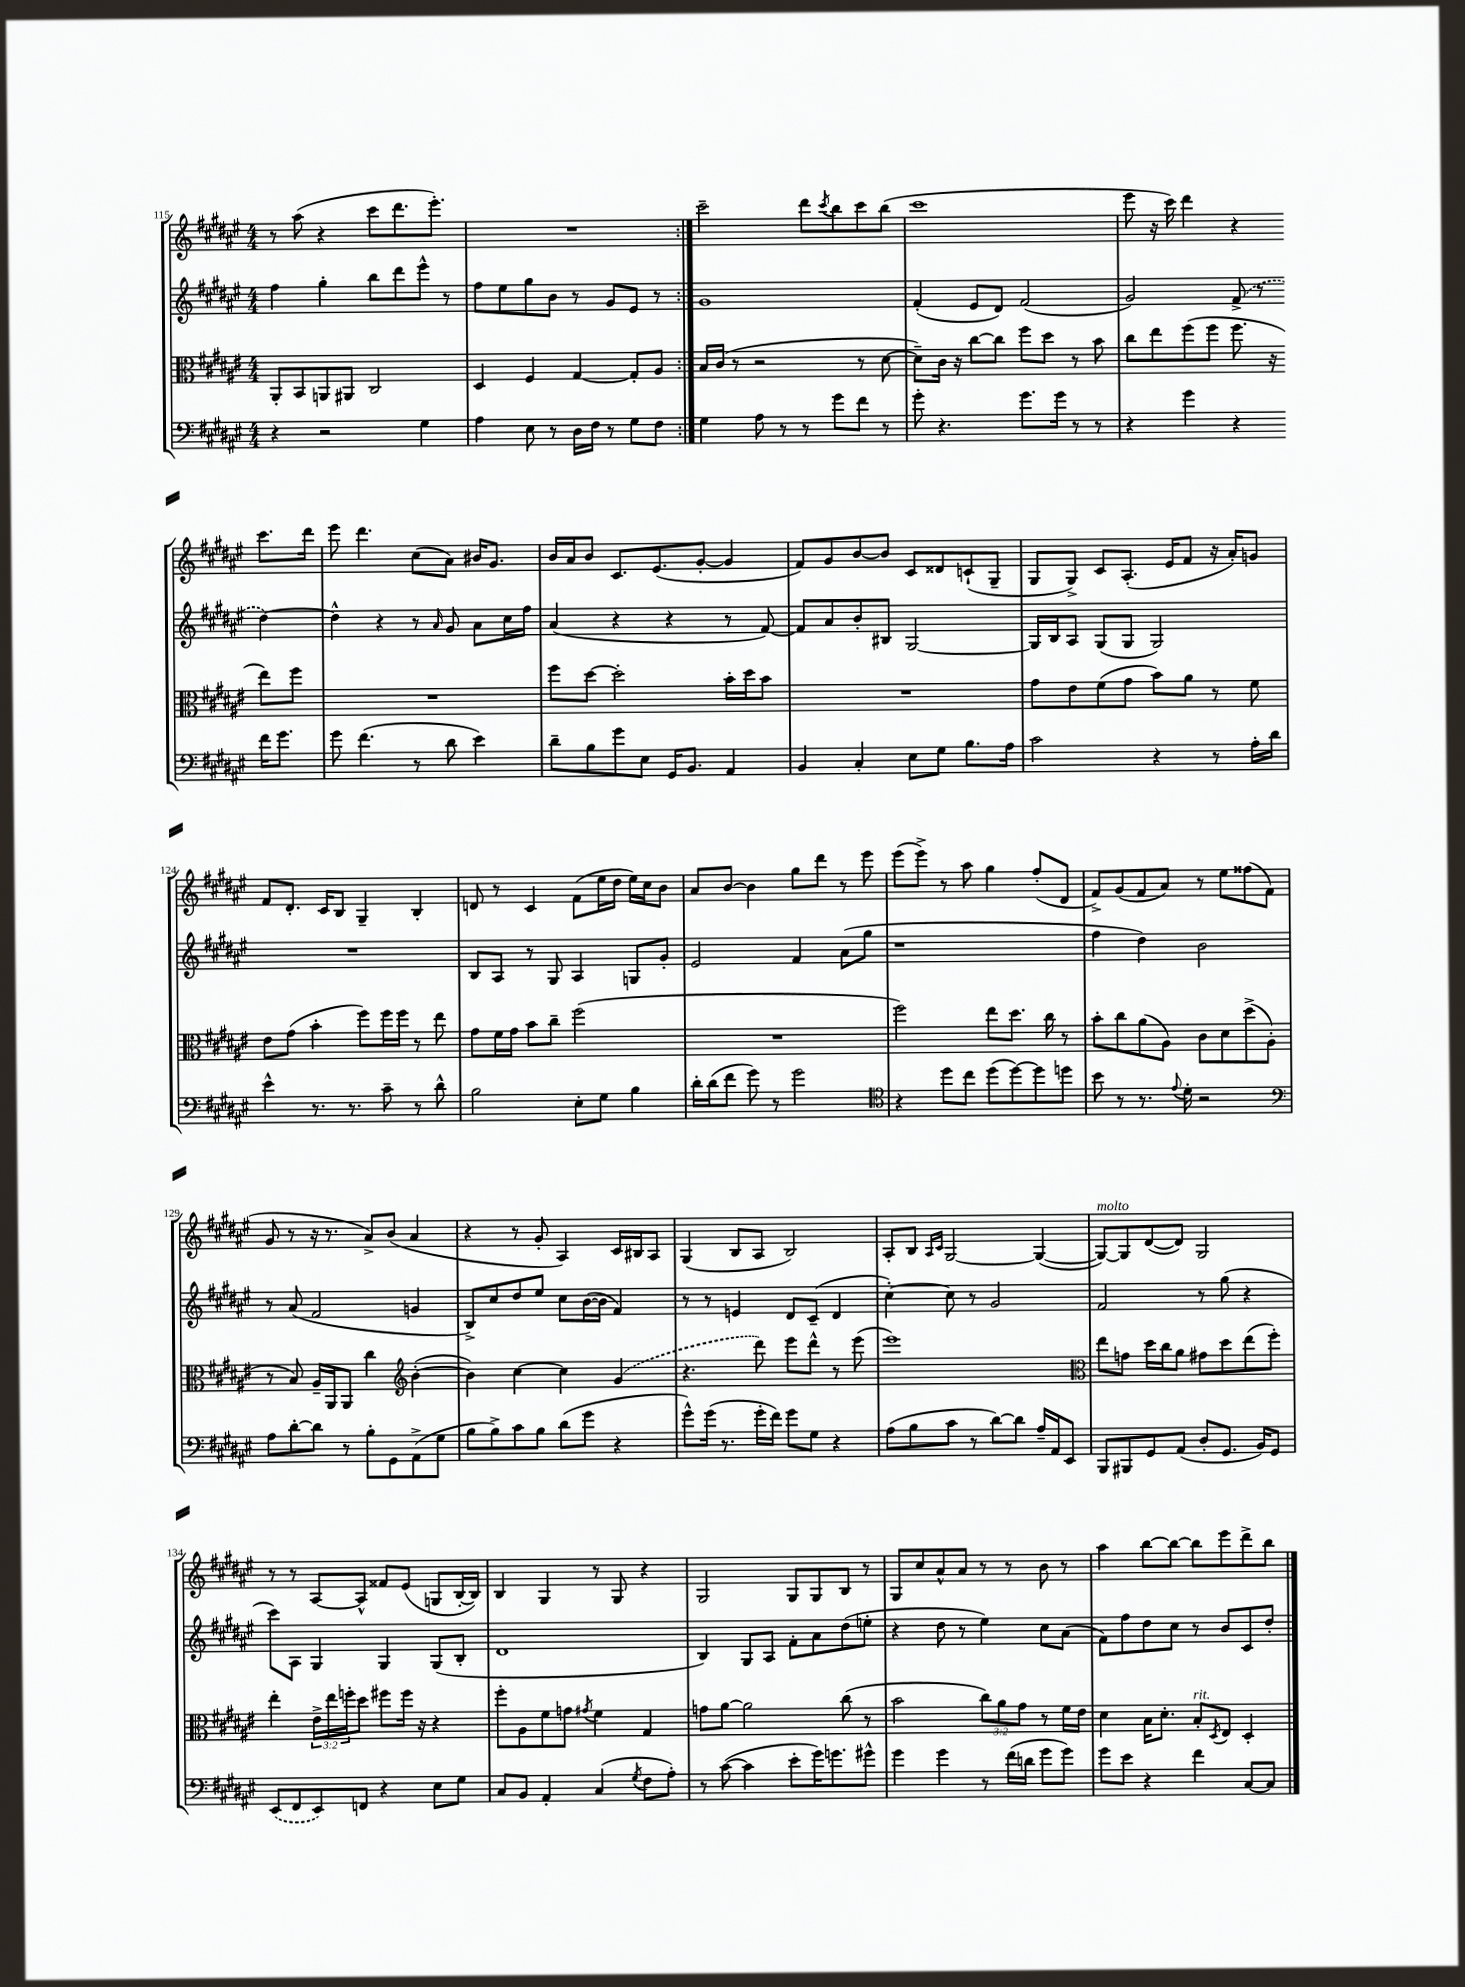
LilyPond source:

<<
\new StaffGroup <<
\new Staff = "s0" {
    \clef treble \key fis \major \numericTimeSignature \time 4/4
    \repeat volta 2 { r8 ais''8( r4 cis'''8 dis'''8. eis'''8.-.) |
    R1 | }
    cis'''2-- dis'''8 \acciaccatura { cis'''8 } b''8 cis'''8 b''8( |
    cis'''1 |
    eis'''8 r16 cis'''16) dis'''4 r4 cis'''8. dis'''16 |
    eis'''8 dis'''4. cis''8( ais'8) bis'16 gis'8. |
    b'16 ais'16 b'8 cis'8. eis'8.( gis'8~-. gis'4 |
    fis'8) gis'8 b'8~ b'8 cis'8 disis'8 c'8-!( gis8-- |
    gis8 gis8->) cis'8 ais8.-.( eis'16 fis'8 r16 ais'16-.) g'8 |
    fis'8 dis'8.-. cis'16 b8 gis4-- b4-. |
    d'8 r8 cis'4 fis'8( eis''16 dis''16 eis''16) cis''16 b'8 |
    ais'8 b'8~ b'4 gis''8 dis'''8 r8 eis'''8 |
    eis'''8( eis'''8->) r8 ais''8 gis''4 fis''8-.( dis'8 |
    fis'8->) gis'8( fis'8 ais'8) r8 eis''8 fisis''8( fis'8 |
    gis'8 r8 r16 r8. ais'8->) b'8( ais'4 |
    r4 r8 gis'8-. ais4) cis'16 bis16 ais8 |
    gis4( b8 ais8 b2) |
    ais8-. b8 \grace { ais16 cis'16 } gis2~ gis4~( |
    gis8~^\markup { \italic "molto" }) gis8 dis'8~( dis'8) gis2 |
    r8 r8 ais8~ ais8-^ fisis'8 eis'8( g8 b16~-. b16) |
    b4 gis4 r8 gis8 r4 |
    gis2 gis8 gis8 b8 r8 |
    gis8 cis''8 ais'8-^ ais'8 r8 r8 b'8 r8 |
    ais''4 b''8~ b''8~ b''8 eis'''8 dis'''8-> b''8 \bar "|." |
}
\new Staff = "s1" {
    \clef treble \key fis \major \numericTimeSignature \time 4/4
    \repeat volta 2 { fis''4 gis''4-. b''8 dis'''8 eis'''8-^ r8 |
    fis''8 eis''8 gis''8 b'8 r8 gis'8 eis'8 r8 | }
    gis'1 |
    fis'4-.( eis'8 dis'8) fis'2( |
    gis'2) \once \slurDashed fis'8->( r8 dis''4~) |
    dis''4-^ r4 r8 \grace { ais'16 } gis'8 ais'8 cis''16 fis''16 |
    ais'4( r4 r4 r8 fis'8~) |
    fis'8 ais'8 b'8-. bis8 gis2~ |
    gis16 b16 ais8 gis8( gis8 gis2) |
    R1 |
    b8 ais8 r8 gis8 ais4 g8 gis'8-. |
    eis'2 fis'4 ais'8( gis''8 |
    r1 |
    fis''4 dis''4) b'2 |
    r8 ais'8( fis'2 g'4 |
    b8->) cis''8 dis''8 eis''8 cis''8 b'16~( b'16 fis'4) |
    r8 r8 e'4 dis'8 cis'8--( dis'4 |
    cis''4~-.) cis''8 r8 gis'2 |
    fis'2 r8 gis''8( r4 |
    cis'''8) ais8 gis4 gis4 gis8( b8-. |
    dis'1 |
    b4) gis8 ais8 fis'8-. ais'8 dis''8( e''8-. |
    r4 dis''8 r8 eis''4) cis''8 ais'8( |
    fis'8) fis''8 dis''8 cis''8 r8 b'8 cis'8 dis''8-. \bar "|." |
}
\new Staff = "s2" {
    \clef alto \key fis \major \numericTimeSignature \time 4/4 \override Staff.TupletNumber.text = #tuplet-number::calc-fraction-text
    \repeat volta 2 { ais,8-. b,8 a,8 ais,8 cis2 |
    dis4 fis4 gis4~ gis8-. ais8 | }
    b16 cis'16( r8 r2 r8 dis'8~ |
    dis'8--) cis'16 r16 cis''8~ cis''8 fis''8 dis''8 r8 b'8 |
    cis''8 eis''8 fis''8( fis''8 fis''8. r16 eis''8) fis''8 |
    R1 |
    fis''8 dis''8~ dis''2-. b'16-. dis''16 b'8 |
    R1 |
    gis'8 eis'8 fis'8( gis'8 b'8) ais'8 r8 fis'8 |
    eis'8 gis'8( b'4-. fis''8) fis''16 fis''16 r8 eis''8 |
    gis'8 fis'16 gis'16 b'8 cis''8-- fis''2( |
    R1 |
    fis''2) eis''8 dis''8. cis''16 r8 |
    b'8-. cis''8 ais'8( ais8) cis'8 dis'8 dis''8->( ais8-. |
    r8 b8) ais16-- ais,16 ais,8 cis''4 \clef treble b'4~-.( |
    b'4) cis''4~ cis''4 \once \slurDashed gis'4( |
    r4. dis'''8) eis'''8 dis'''8-^ r8 eis'''8( |
    eis'''1) |
    \clef alto eis''8 g'8 dis''16 cis''16 ais'8 gis'8 dis''8 eis''8( fis''8-.) |
    eis''4-. \tuplet 3/2 { eis'16-> eis''16 f''16-. } dis''8 fis''8 fis''16 r16 r4 |
    fis''8-. ais8 fis'8 g'8 \acciaccatura { gis'8 } fis'4 gis4 |
    g'8 ais'8~ ais'2 cis''8( r8 |
    b'2 \tuplet 3/2 { cis''8) ais'8 gis'8 } r8 fis'16 eis'16 |
    dis'4 b16 dis'8.-. b8-.^\markup { \italic "rit." } \acciaccatura { dis8 } eis8 dis4-. \bar "|." |
}
\new Staff = "s3" {
    \clef bass \key fis \major \numericTimeSignature \time 4/4
    \repeat volta 2 { r4 r2 gis4 |
    ais4 eis8 r8 dis16 fis16 r8 gis8 fis8 | }
    gis4 ais8 r8 r8 gis'8 fis'8 r8 |
    gis'8-. r4. gis'8. gis'16 r8 r8 |
    r4 gis'4 r4 fis'16 gis'8. |
    gis'8 fis'4.( r8 dis'8 eis'4) |
    dis'8-- b8 gis'8 eis8 gis,16 b,8. ais,4 |
    b,4 cis4-. eis8 gis8 b8. ais16 |
    cis'2 r4 r8 ais16-. dis'16 |
    eis'4-^ r8. r8. cis'8-- r8 dis'8-^ |
    b2 eis8-. gis8 b4 |
    dis'16-. dis'16( fis'8 gis'8) r8 gis'2 |
    \clef tenor r4 dis''8 cis''8 dis''8( dis''8~) dis''8 d''8 |
    b'8 r8 r8. \appoggiatura { eis'8 } dis'16-. r2 |
    \clef bass ais8 dis'8~-. dis'8 r8 b8-. gis,8 ais,8->( gis8 |
    b8 b8->) cis'8 b8 dis'8( gis'8 r4 |
    gis'8-^) gis'16( r8. gis'16-. fis'16) gis'8 gis8 r4 |
    ais8( b8 cis'8 r8 dis'8~) dis'8 ais16-- ais,16 eis,8 |
    b,,8 bis,,8 gis,8 ais,8( dis8-. gis,8. b,16) gis,8 |
    \once \slurDashed eis,8( fis,8 eis,8) f,8 r4 eis8 gis8 |
    cis8 b,8 ais,4-. cis4( \acciaccatura { gis8 } fis8 ais8-.) |
    r8 cis'8~( cis'4 eis'8-. gis'16) g'8. gis'8-^ |
    gis'4 gis'4 r8 fis'16( d'16 gis'8 gis'8) |
    gis'8 eis'8 r4 fis'4 cis8~ cis8 \bar "|." |
}
>>
>>
\layout { \context { \Score currentBarNumber = #115 } }
